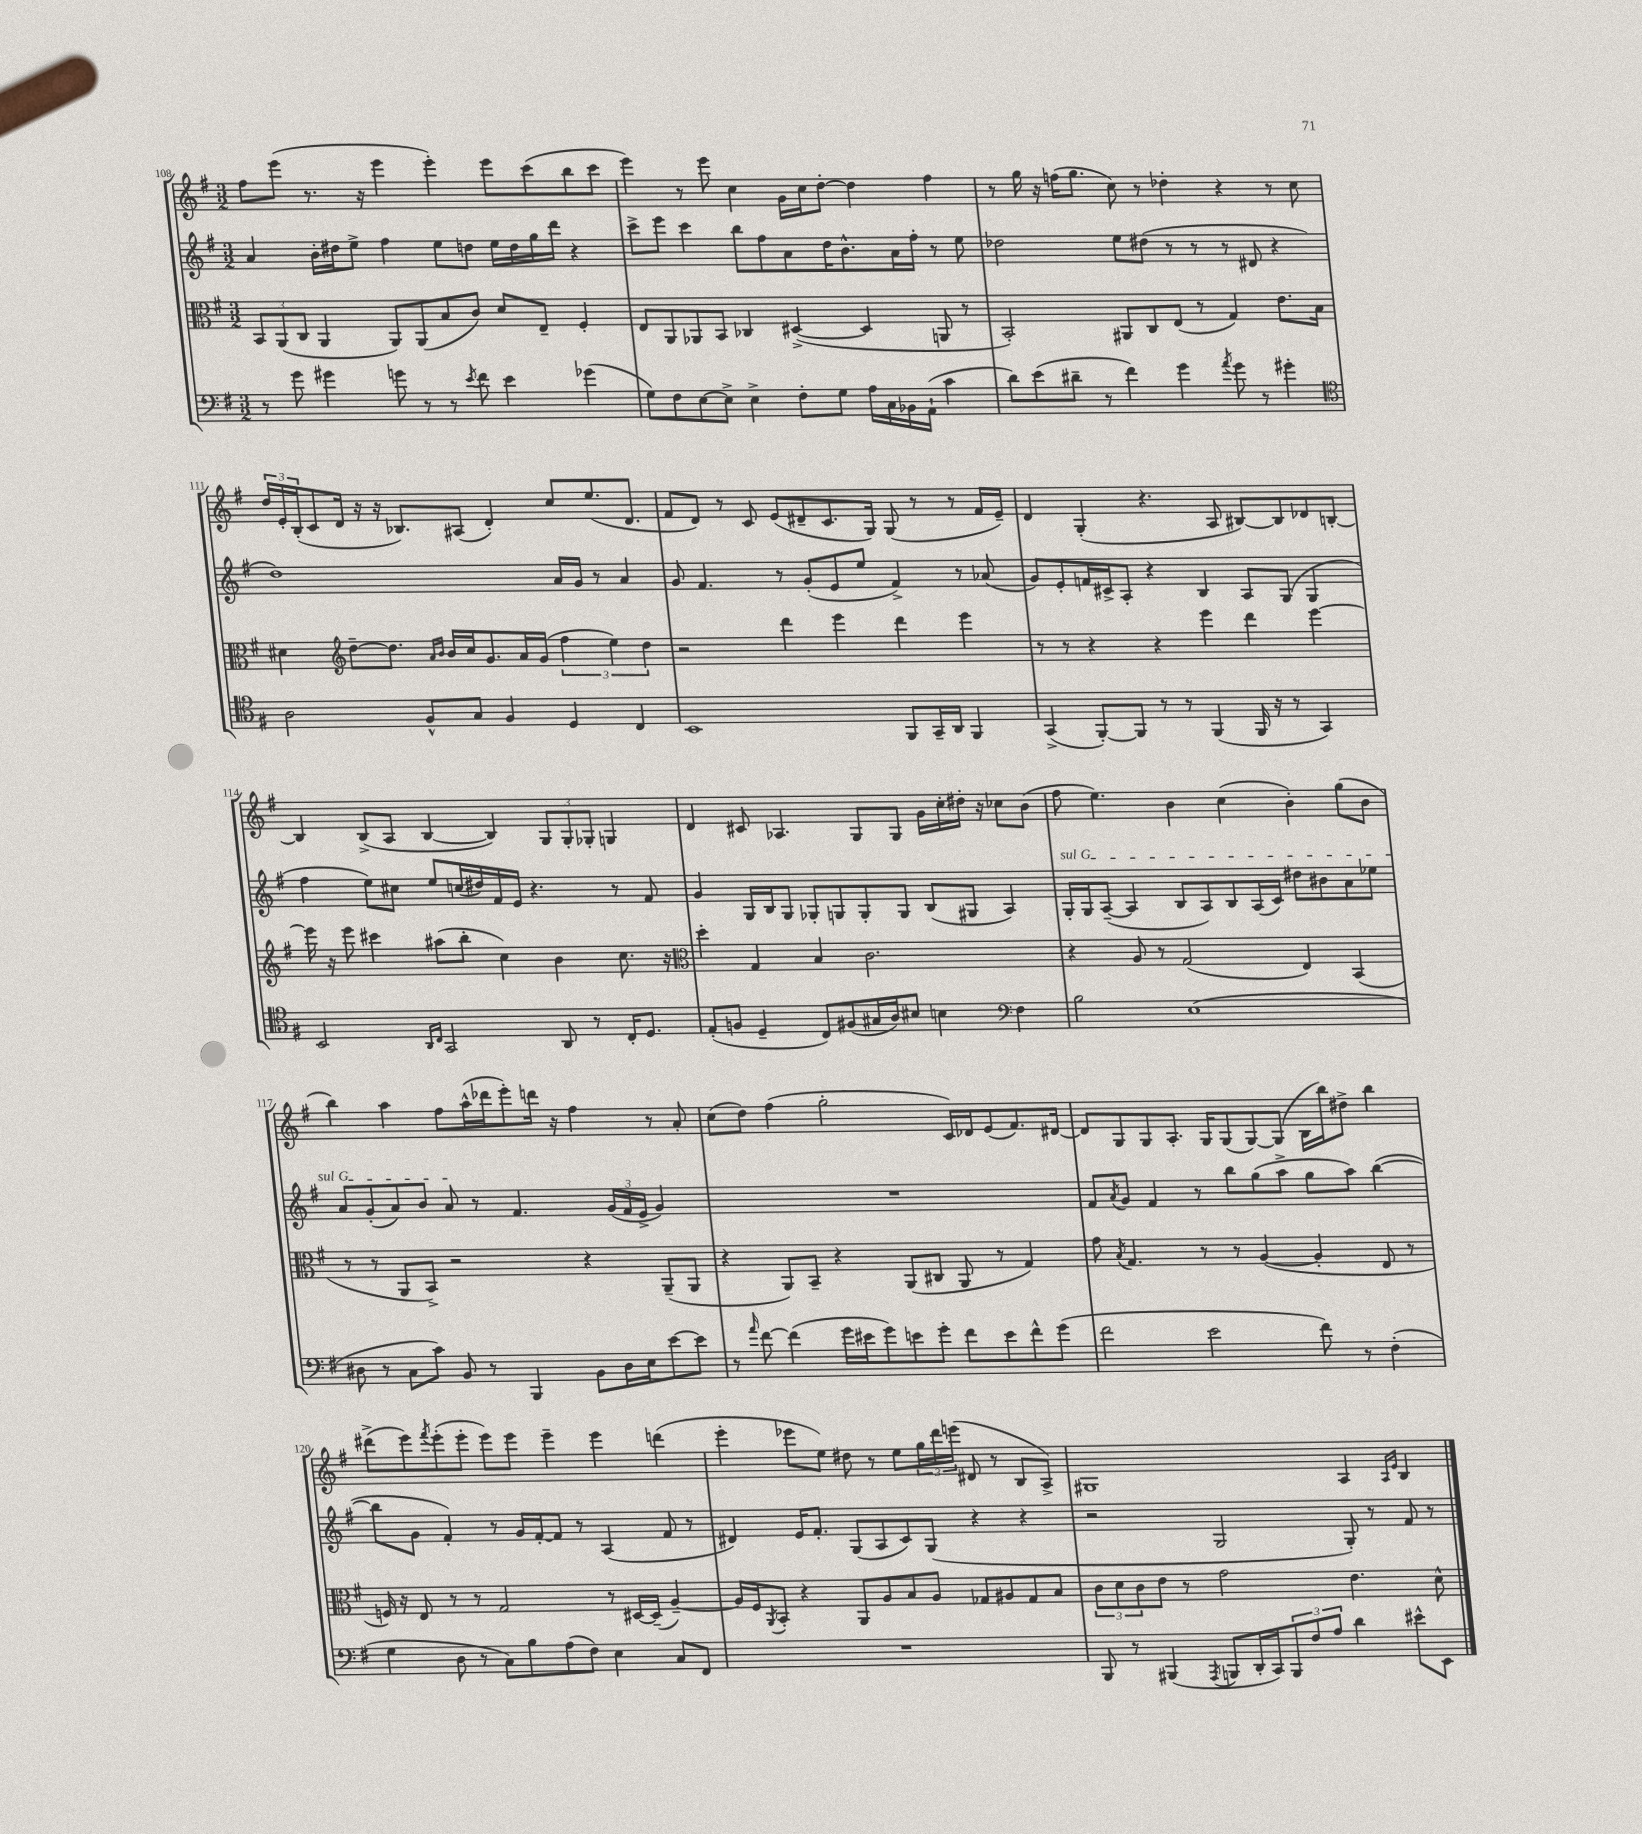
<<
\new StaffGroup <<
\new Staff = "s0" {
    \clef treble \key g \major \numericTimeSignature \time 3/2
    fis''8 e'''8( r8. r16 e'''4 e'''4-.) e'''8 c'''8( b''8 c'''8 |
    e'''4) r8 e'''8 c''4 g'16 c''16 d''8~-. d''4 fis''4 |
    r8 g''16 r16 f''16( g''8. c''8) r8 des''4-. r4 r8 c''8 |
    \tuplet 3/2 { d''16 e'16-. b16-.( } c'8 d'16 r16 r16 bes8.) ais8( d'4-.) c''8 e''8.( d'8. |
    fis'8 d'8) r8 c'8 e'8( dis'8-- c'8. g16) g8( r8 r8 fis'16 e'16--) |
    d'4 g4-.( r4. a8 bis8~) bis8 des'8 b8~-. |
    b4 b8->( a8 b4~ b4) \tuplet 3/2 { g8 g8-. ges8-. } g4 |
    d'4 cis'8 aes4. g8 g8 g'16 c''16-. dis''16-. r16 ces''8 b'8( |
    fis''8 e''4.) b'4 c''4( b'4-.) g''8( b'8 |
    b''4) a''4 fis''8 a''16-^( des'''16 e'''8-.) d'''16 r16 fis''4 r8 a'8-. |
    c''8( d''8) fis''4( g''2-. c'16) des'16 e'8( fis'8.) dis'16~ |
    dis'8 g8 g8 a8.-. g16 g8( g8~) g8( b16 b''16) dis''8-> b''4 |
    dis'''8->( e'''8) \acciaccatura { fis'''8 } e'''8-.( e'''8-. e'''8) e'''8 e'''4-- e'''4 d'''4( |
    e'''4-. ees'''8 e''8) dis''8 r8 e''8 \tuplet 3/2 { g''16 d'''16 e'''16( } dis'8 r8 b8 a8->) |
    gis1 a4 \grace { a16 e'16 } b4 \bar "|." |
}
\new Staff = "s1" {
    \clef treble \key g \major \numericTimeSignature \time 3/2
    a'4 b'16-. dis''16 e''8-> fis''4 e''8 d''8 e''16 d''16 g''16 d'''16 r4 |
    c'''8-> e'''8 c'''4 b''8 fis''8 a'8 d''16 b'8.-^ a'16 fis''16-. r8 e''8 |
    des''2 e''8 dis''8( r8 r8 r8 dis'8 r4 |
    d''1) a'16 g'16 r8 a'4 |
    g'8 fis'4. r8 g'8-.( e'8 e''8 fis'4->) r8 aes'8( |
    g'8) e'8-. f'16 cis'16-> a8-. r4 b4 a8 g8( g4 |
    fis''4 e''8) cis''8 e''8 c''16( dis''16) fis'16 e'16 r4. r8 fis'8 |
    g'4 g16 b16 g8 ges8-. g8 g8-. g8 b8( gis8 a4) |
    \once \override TextSpanner.bound-details.left.text = \markup { \italic "sul G" } g16-.\startTextSpan g16 a8~--( a4 b8 a8) b8 a16( c'16) dis''8 bis'8 a'8 ees''8 |
    a'8 g'8-.( a'8) b'8 a'8\stopTextSpan r8 fis'4. \tuplet 3/2 { g'16( fis'16 e'16-> } g'4) |
    R1. |
    fis'8 \acciaccatura { a'8 } g'8 fis'4 r8 b''8 g''8( a''8-> g''8 a''8) b''4~( |
    b''8 g'8 fis'4-.) r8 g'16 fis'16~-. fis'8 r8 a4( fis'8 r8 |
    dis'4) e'16 fis'8.-. g8( a8 c'8) g8( r4 r4 |
    r2 g2 g8-.) r8 fis'8 r8 \bar "|." |
}
\new Staff = "s2" {
    \clef alto \key g \major \numericTimeSignature \time 3/2
    \tuplet 3/2 { b,8 a,8( c8 } a,4 a,8) a,8( b8 c'8) d'8 e8-- fis4-. |
    e8 a,8 aes,8 b,8 ces4 dis4~->( dis4 a,8 r8 |
    b,2-.) ais,8 c8 e8( r8 g4) e'8. b16 |
    dis'4 \clef treble d''8~-- d''8. \grace { a'16 b'16 } b'16 c''16 g'8. a'16 g'16( \tuplet 3/2 { fis''4 e''4) d''4 } |
    r2 d'''4 e'''4 d'''4 e'''4 |
    r8 r8 r4 r4 e'''4 d'''4 e'''4~ |
    e'''16 r16 e'''8 cis'''4 ais''8( b''8-. c''4) b'4 c''8. r16 |
    \clef alto d''4-. g4 b4 c'2. |
    r4 a8 r8 g2( e4) b,4( |
    r8 r8 a,8 b,8->) r2 r4 a,8--( a,8 |
    r4 a,8) b,8-- r4 a,8( cis8 a,8 r8 g4) |
    g'8 \acciaccatura { b8 } g4. r8 r8 a4~( a4-. e8 r8 |
    f16) r16 e8 r8 r8 g2 r8 dis16~ dis16--( a4~--) |
    a16 fis16 \acciaccatura { a,8 } b,8-. r4 a,8 a8 b8 a8 ges8 ais8 ges8 b8 |
    \tuplet 3/2 { c'8 d'8 c'8 } e'8 r8 g'2 e'4. d'8-^ \bar "|." |
}
\new Staff = "s3" {
    \clef bass \key g \major \numericTimeSignature \time 3/2
    r8 g'8 gis'4 g'8 r8 r8 \acciaccatura { e'8 } fis'8 e'4 ges'4( |
    g8) fis8 e8~ e8-> e4-> fis8-. g8 a16 c16 bes,16 a,16-!( c'4 |
    d'8) e'8( dis'8-- r8 fis'4) g'4 \acciaccatura { a'8 } g'8 r8 gis'4-. |
    \clef tenor a2 fis8-^ g8 fis4 d4 c4 |
    b,1 fis,8 g,16-- a,16 fis,4 |
    g,4->( fis,8~-.) fis,8 r8 r8 fis,4( fis,16 r16 r8 g,4) |
    b,2 \grace { a,16 c16 } g,2 a,8 r8 c16-. d8. |
    e8-.( f8 d4-- c8) fis8( gis16 a16) bis8 b4 \clef bass fis4 |
    b2 e1( |
    dis8 r8 c8 c'8) b,8 r8 b,,4 b,8 dis16 e16 e'8~ e'8 |
    r8 \grace { a'16 } fis'8~ fis'4( g'16 eis'16 g'8) e'8 g'8-. fis'8 e'8 fis'8-^ g'8( |
    fis'2 e'2 fis'8) r8 fis4-.( |
    g4 d8 r8 c8) b8 a8( fis8) e4 c8 fis,8 |
    R1. |
    b,,8 r8 bis,,4( \acciaccatura { a,,8 } b,,8 d,16-. c,16) \tuplet 3/2 { b,,8 fis8 a8 } d'4 eis'8-^ e,8 \bar "|." |
}
>>
>>
\layout { \context { \Score currentBarNumber = #108 } }
